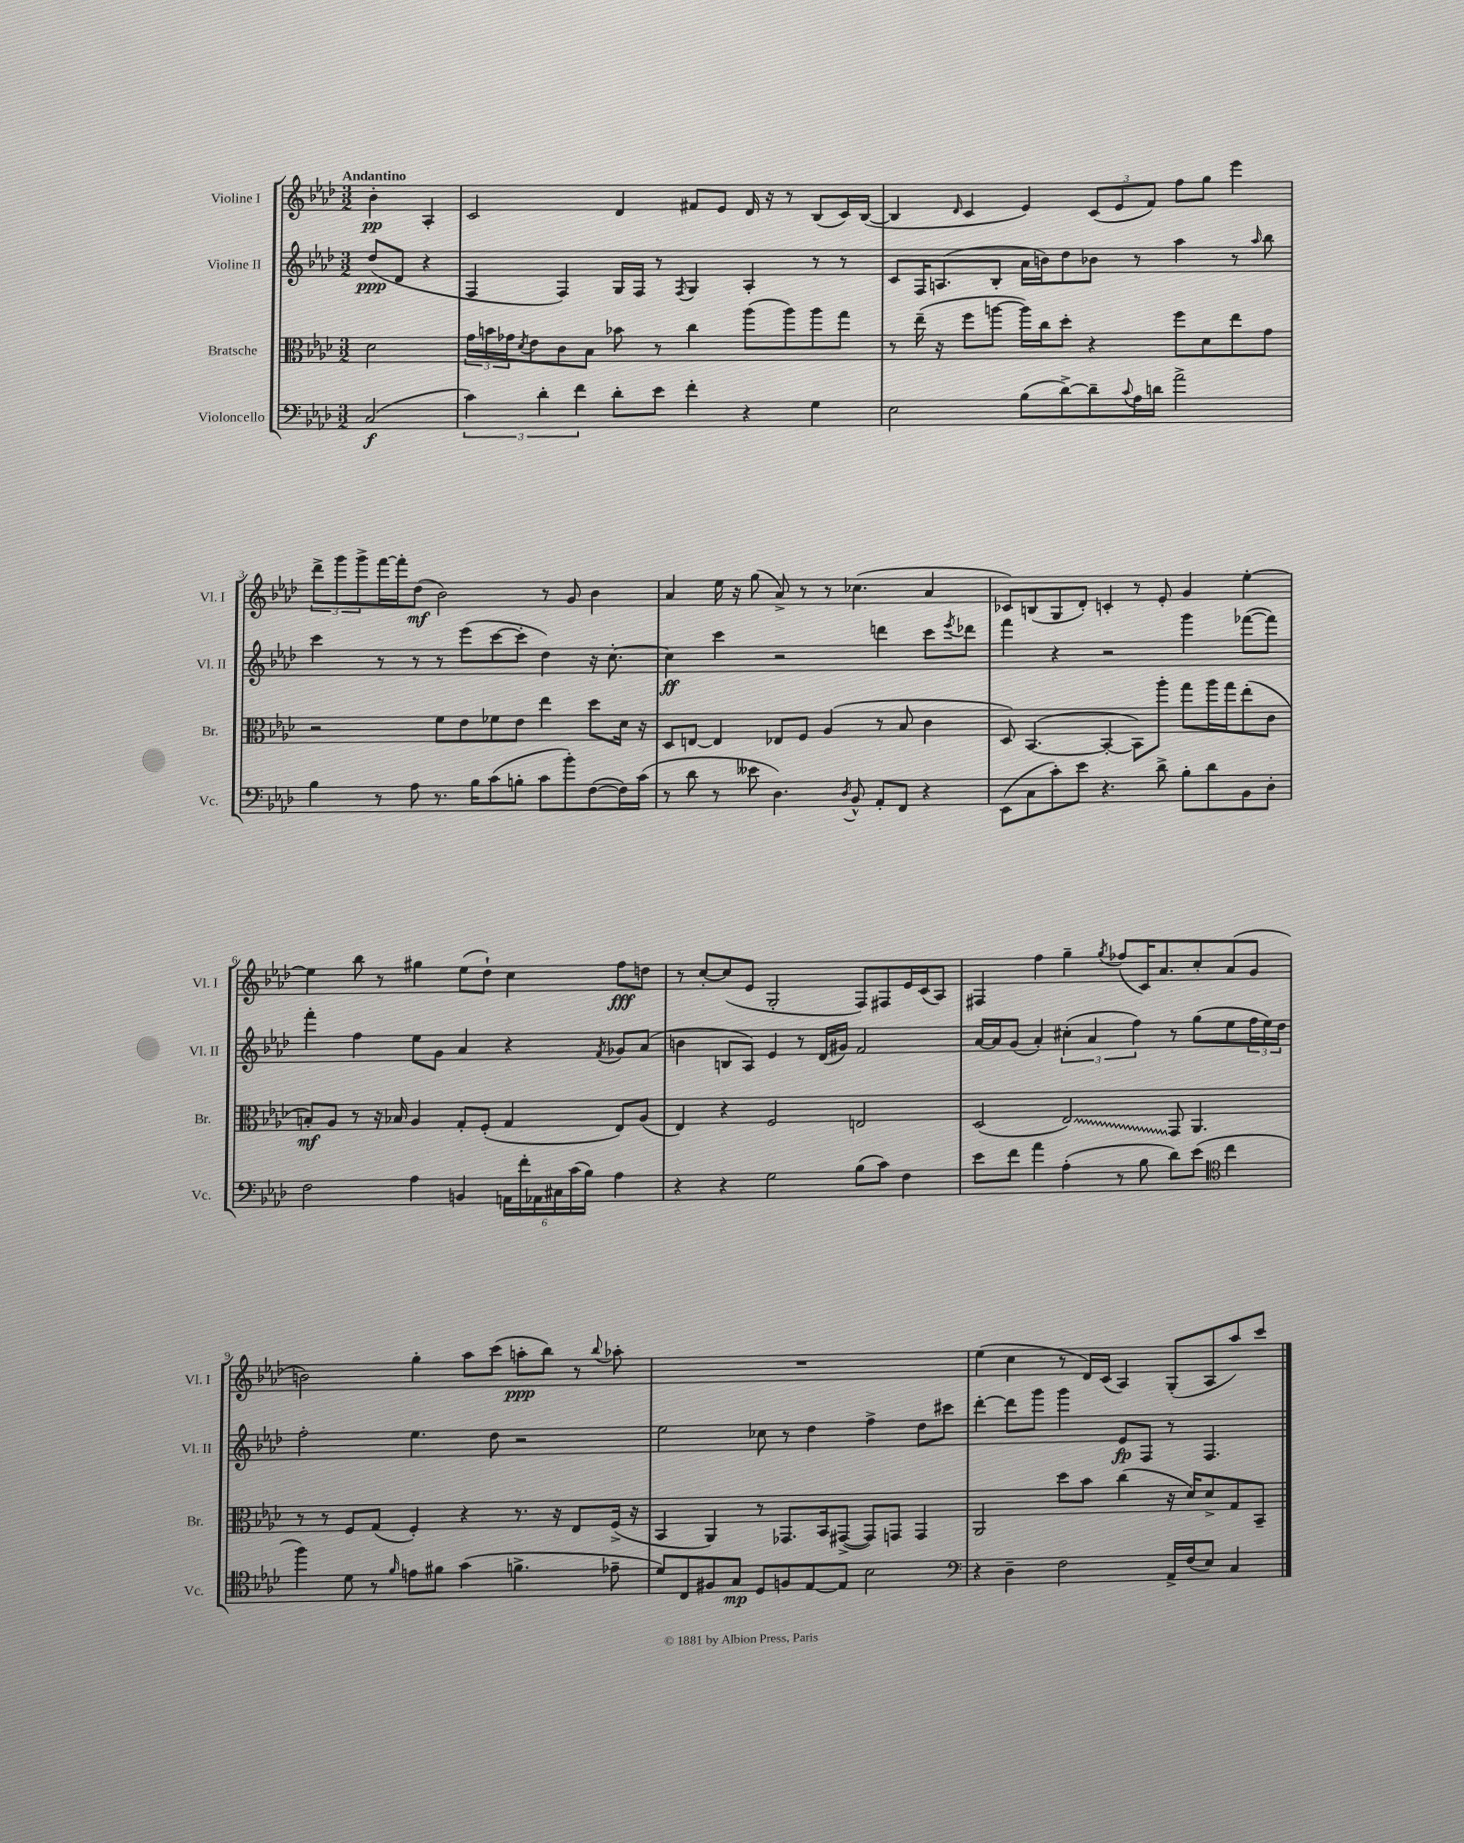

**kern	**kern	**kern	**kern
*staff4	*staff3	*staff2	*staff1
*clefF4	*clefC3	*clefG2	*clefG2
*k[b-e-a-d-]	*k[b-e-a-d-]	*k[b-e-a-d-]	*k[b-e-a-d-]
*M3/2	*M3/2	*M3/2	*M3/2
(2C/	2d-\	(8dd-/L	4b-'\
.	.	8d-/J	.
.	.	4r	4A-'/
=	=	=	=
6c\)	24g\LL	4F/	2c/
.	24b\	.	.
.	24g-\J	.	.
.	8qd-/	.	.
.	8e-\	.	.
6d-'\	.	.	.
.	8c\	4F/)	.
6f\	.	.	.
.	8B-\J	.	.
8d-'\L	8b-\	16G/LL	4d-/
.	.	16F/JJ	.
8e-\J	8r	8r	.
.	.	8qF/	.
4f'\	4cc\	4G/	8f#/L
.	.	.	8e-/J
4r	(8aa-\L	4A-'/	16d-/
.	.	.	16r
.	8aa-\)	.	8r
4G\	8aa-\	8r	(8B-/L
.	8gg\J	8r	16c/L)
.	.	.	([16B-/JJ
=	=	=	=
2E-\	8r	8c/L	4B-/]
.	(16ee-~\	16F/K	.
.	16r	(8.A/	.
.	.	.	16qqd-/
.	8ff\L	.	4c/
.	[8aa\J	8B-'/J	.
(8B-\L	16aa\]LL)	16a-\LL	4e-/)
.	16cc\J	16b\J)	.
[8d-^\)	8dd-'\J	8dd-\	.
8d-~\]	4r	8b-\J	(12c/L
.	.	.	12e-/
8qqc/	.	.	.
16A-\L	.	8r	.
.	.	.	12f/J)
16d\JJ	.	.	.
2a-^\	8ff\L	4aa-\	8ff\L
.	8d-\	.	8gg\J
.	8ee-\	8r	4eee-\
.	.	16qqaa-/	.
.	8g\J	8bb-\	.
=	=	=	=
4B-\	2r	4ccc\	12ddd-^\L
.	.	.	12ggg\
.	.	.	12ggg^\
8r	.	8r	[16fff\L
.	.	.	16fff'\]J
8A-\	.	8r	(8dd-\J
8.r	8f\L	8r	2b-\)
.	8e-\	(8eee-\L	.
16B-\LK	.	.	.
(8c\	8f-\	[8ccc\	.
8B'\J	8e-\J	8ccc'\]J	.
8c\L	4ee-\	4dd-\)	8r
8b-'\)	.	.	8g/
([8F\	8dd-\L	16r	4b-\
.	.	[8.cc'\	.
16F\]L)	16d-\Jk	.	.
(16c\JJ	16r	.	.
=	=	=	=
8r	8D-/L	4cc\]	4a-/
8d-\	[8E/J	.	.
8r	4E/]	4ccc\	16ee-\
.	.	.	16r
8e--\	.	.	(8gg\
4.D-\)	8E-/L	2r	8a-^/)
.	8F/J	.	8r
.	(4A-/	.	8r
8qD-/	.	.	.
8BB-^^/	.	.	(4.cc-\
8AA-'/L	8r	4ddd\	.
8FF/J	8B-/	.	.
4r	4c\	8ccc\L	4a-/
.	.	8qeee-/	.
.	.	8ddd-\J	.
=	=	=	=
(8EE-\L	8D-/)	4fff\	8c-/L)
8C\	([4.BB-/	.	(8B/
8c'\)	.	4r	8G/
8e-\J	.	.	8d-'/J)
4.r	4BB-'/_	2r	4c'/
.	8BB-\]L)	.	8r
8d-^\	8aa-'\J	.	8e-'/
8B-'\L	8gg\L	4ggg\	4g/
8d-\	16aa-\L	.	.
.	16gg\J	.	.
8BB-\	(8ee-'\	([8fff-\L	[4ee-'\
8D-'\J	8c\J	8fff-\]J)	.
=	=	=	=
2F\	8B'/L)	4fff'\	4ee-\]
.	8A-/J	.	.
.	8r	4ff\	8bb-\
.	16r	.	8r
.	16B-/	.	.
4A-\	4A-/	8ee-\L	4gg#\
.	.	8g\J	.
4BB/	8G'/L	4a-/	(8ee-\L
.	(8F'/J	.	8dd-`\J)
24AA\LL	4G/	4r	4cc\
24f'\	.	.	.
24AA-\	.	.	.
24C#\	.	.	.
(24c\	.	.	.
24B-\JJ)	.	.	.
.	.	8qf/	.
4A-\	8E-/L)	8g-/L	8ff\L
.	(8A-/J	(8a-/J	8dd\J
=	=	=	=
4r	4E-/)	4b\	8r
.	.	.	[8cc'/L
4r	4r	8B/L	(8cc/]
.	.	8A-/J)	8e-/J
2G\	2F/	4e-/	2G'/
.	.	8r	.
.	.	(16d-/LL	.
.	.	16g#/JJ)	.
(8B-\L	2E/	2f/	8F/L)
8c\J)	.	.	8F#/
4F\	.	.	16e-/L
.	.	.	(16c/J
.	.	.	8A-/J)
=	=	=	=
8e-\L	(2D-/	[16a-/LL	4F#/
.	.	16a-/]J	.
8f\J	.	(8g/J	.
4a-\	.	4a-'/)	4ff\
(4A-'\	2E-/)	(6cc#'\	4gg~\
.	.	6a-/	.
.	.	.	8qgg/
8r	.	.	(8ff-/L
.	.	6ff\)	.
8B-\	.	.	16c/K)
.	.	.	8.a-/
8d-\L)	8GG/	8r	.
(8e-\J	4.AA-/	(8gg\L	8cc'/
*clefC4	*	*	*
4cc\	.	8ee-\	(8a-/
.	.	24ff\L	8g/J
.	.	24ee-\)	.
.	.	24dd-\JJ	.
=	=	=	=
4ff\)	8r	2ff'\	2b\)
.	8r	.	.
8d-\	8F/L	.	.
8r	(8G/J	.	.
16qqf/	.	.	.
8e\L	4F'/)	4.ee-\	4gg'\
8f#\J	.	.	.
(4g\	4r	.	8aa-\L
.	.	8dd-\	(8ccc\J
4.f^\	8.r	2r	8aa'\L
.	.	.	8bb-\J)
.	16r	.	.
.	8E-/L	.	8r
.	.	.	8qqbb-/
8e-~\	(16F^/Jk	.	8aa-'\
.	16r	.	.
=	=	=	=
8d-/L)	4BB-/	2ee-\	1.r
8C/	.	.	.
8F#/	4AA-/)	.	.
8G/J	.	.	.
8D-/L	8r	8cc-\	.
8F/	8.GG-/L	8r	.
[8E-/	.	4dd-\	.
.	16BB-/k	.	.
8E-/]J	([8GG#^/J	.	.
2B-\	8GG#/]L)	4ff^\	.
.	8GG/J	.	.
.	4GG/	8dd-\L	.
.	.	8ccc#\J	.
=	=	=	=
*clefF4	*	*	*
4r	2AA-/	[4ddd-'\	(4ee-\
4D-~\	.	8ddd-\]L	4cc\
.	.	8ggg\J	.
2F\	8dd-\L	4ggg\	8r
.	8b-\J	.	16d-/LL)
.	.	.	(16c/JJ
.	(4cc\	8e-/L	4A-/)
.	.	8F/J	.
16AA-^/LL	16r	8r	(8G'/L
(16F/J	16d-/LK)	.	.
8E-/J)	8d-^/	4.F/	8A-/
4C/	8G/	.	8aa-/)
.	8BB-~/J	.	8ccc/J
==	==	==	==
*-	*-	*-	*-
